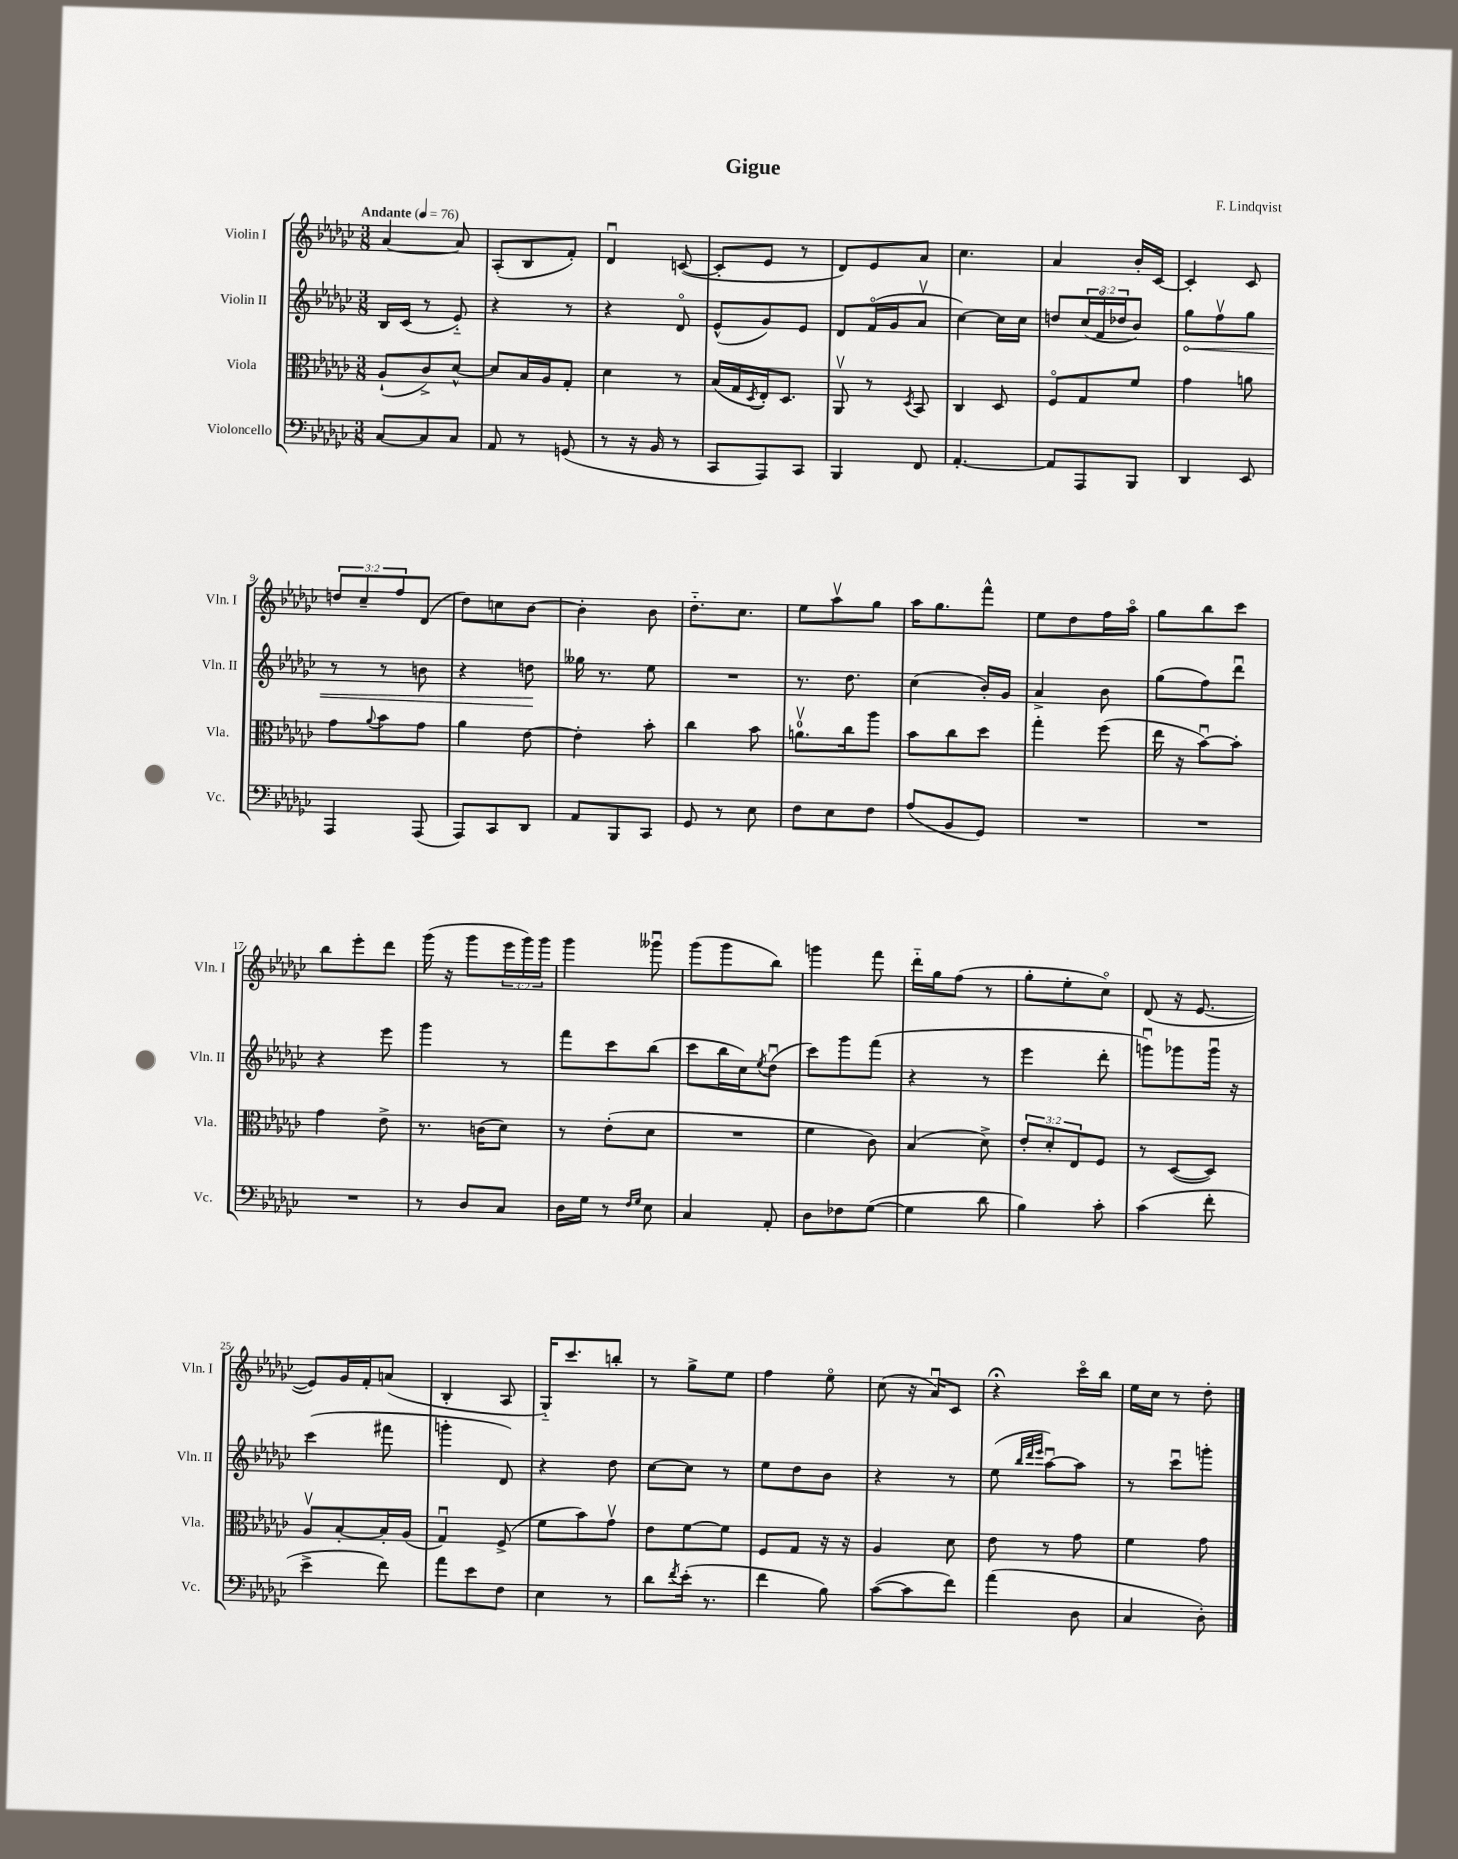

**kern	**kern	**kern	**kern
*staff4	*staff3	*staff2	*staff1
*clefF4	*clefC3	*clefG2	*clefG2
*k[b-e-a-d-g-c-]	*k[b-e-a-d-g-c-]	*k[b-e-a-d-g-c-]	*k[b-e-a-d-g-c-]
*M3/8	*M3/8	*M3/8	*M3/8
*MM76	*MM76	*MM76	*MM76
[8C-/L	(8A-`/L	16B-/LL	[4a-/
.	.	(16c-/JJ	.
8C-/]	8c-^/)	8r	.
8C-/J	[8d-^^/J	8e-'~/)	8a-/]
=	=	=	=
8AA-/	8d-/]L	4r	(8A-'/L
8r	16B-/L	.	8B-/
.	16A-/J	.	.
(8GG/	8G-'/J	8r	8f'/J)
=	=	=	=
8r	4d-\	4r	4d-u/
16r	.	.	.
16BB-/	.	.	.
8r	8r	8d-o/	([8c/
=	=	=	=
8CC-/L	(16B-/LL	(8e-^^/L	8c'/]L
.	16G-/	.	.
.	8qD-/	.	.
8AAA-/)	16E-'/J)	8g-/)	8e-/J
.	8.D-/J	.	.
8CC-/J	.	8e-/J	8r
=	=	=	=
4BBB-/	8AA-v/	8d-/L	8d-/L)
.	8r	(16fo/L	8e-/
.	.	16g-/J	.
.	8qD-/	.	.
8FF/	8BB-/	8a-v/J	8a-/J
=	=	=	=
[4.AA-'/	4C-/	[4cc-\)	4.cc-\
.	8D-/	16cc-\]LL	.
.	.	16cc-\JJ	.
=	=	=	=
8AA-/]L	8Fo/L	8dd/L	4a-/
8AAA-/	8G-/	(24cc-/L	.
.	.	24fo/	.
.	.	24dd-/J	.
8BBB-/J	8f/J	8b-/J)	16b-'/LL
.	.	.	[16c-/JJ
=	=	=	=
4DD-/	4g-\	8gg-\L	4c-'/]
.	.	8ffv\	.
8EE-/	8a\	8gg-\J	8c-/
=	=	=	=
4AAA-/	8g-\L	8r	12dd/L
.	.	.	12cc-~/
.	8qqa-/	.	.
.	8b-\	8r	.
.	.	.	12ff/
(8AAA-/	8g-\J	8b\	(8d-/J
=	=	=	=
8AAA-/L)	4a-\	4r	8dd-\L)
8CC-/	.	.	8cc\
8DD-/J	[8e-\	8dd\	[8b-\J
=	=	=	=
8AA-/L	4e-'\]	16gg--\	4b-'\]
.	.	8.r	.
8BBB-/	.	.	.
8CC-/J	8b-'\	8ee-\	8b-\
=	=	=	=
8GG-/	4cc-\	4.r	8.dd-'~\L
8r	.	.	.
.	.	.	8.cc-\J
8E-\	8b-\	.	.
=	=	=	=
8F\L	8.av\L	8.r	8ee-\L
8E-\	.	.	8aa-v\
.	16cc-\k	8.dd-\	.
8F\J	8aa-\J	.	8gg-\J
=	=	=	=
(8A-/L	8b-\L	(4cc-\	16aa-\LK
.	.	.	8.gg-\
8BB-/	8cc-\	.	.
8GG-/J)	8dd-\J	16b-'/LL)	8fff^^\J
.	.	16g-/JJ	.
=	=	=	=
4.r	4gg-'\	4a-^/	8ee-\L
.	.	.	8dd-\
.	(8ff\	8b-\	16ff\L
.	.	.	16aa-o\JJ
=	=	=	=
4.r	16ee-\	(8gg-\L	8gg-\L
.	16r	.	.
.	[8b-u\L)	8ff\)	8bb-\
.	8b-'\]J	8ddd-u\J	8ccc-\J
=	=	=	=
4.r	4g-\	4r	8bb-\L
.	.	.	8eee-'\
.	8e-^\	8eee-\	8ddd-\J
=	=	=	=
8r	8.r	4ggg-\	(16ggg-\
.	.	.	16r
8D-/L	.	.	8ggg-\L
.	(16c\LK	.	.
8C-/J	8d-\J)	8r	24eee-\L
.	.	.	24ggg-\)
.	.	.	24ggg-\JJ
=	=	=	=
16D-\LL	8r	8fff\L	4ggg-\
16G-\JJ	.	.	.
8r	(8e-'\L	8ccc-\	.
16qqF/LL	.	.	.
16qqG-/JJ	.	.	.
8E-\	8d-\J	(8bb-\J	8ggg--u\
=	=	=	=
4C-/	4.r	8ccc-\L	(8ggg-\L
.	.	16bb-\L	8ggg-\
.	.	16cc-\J)	.
.	.	8qee-/	.
8AA-'/	.	(8dd-u\J	8bb-\J)
=	=	=	=
8D-\L	4f\	8ccc-\L)	4ggg\
8F-\	.	8ggg-\	.
([8G-\J	8c-\)	(8fff\J	8fff\
=	=	=	=
4G-\]	(4B-/	4r	16ddd-'~\LL
.	.	.	16gg-\J
.	.	.	(8ff\J
8d-\	8d-^\)	8r	8r
=	=	=	=
4B-\)	12e-'/L	4eee-\	8gg-'\L
.	12d-'/	.	.
.	.	.	8ee-'\
.	12E-/	.	.
8c-'\	8F/J	8ddd-'\	8cc-o\J)
=	=	=	=
(4c-\	8r	8gggu\L)	(8d-/
.	([8D-/L	8ggg-\	16r
.	.	.	[8.e-/
8f'\	8D-/]J)	16ggg-u\Jk	.
.	.	16r	.
=	=	=	=
4e-^\	8A-v/L	(4ccc-\	8e-/]L)
.	[8B-'/	.	16g-/L
.	.	.	16f'/J
8f\)	16B-'/]L	8fff#\	(8a/J
.	(16A-/JJ	.	.
=	=	=	=
8a-\L	4G-u/)	4ggg'\	4B-'/
8e-\	.	.	.
8F\J	(8F^/	8d-/)	8A-/
=	=	=	=
4E-\	8f\L	4r	16G-'~/LK)
.	.	.	8.ccc-/
.	8b-\)	.	.
8r	8g-v\J	8dd-\	8bb'/J
=	=	=	=
8d-\L	8e-\L	[8cc-\L	8r
8qf/	.	.	.
(16e-'\Jk	[8f\	8cc-\]J	8gg-^\L
8.r	.	.	.
.	8f\]J	8r	8ee-\J
=	=	=	=
4f\	8F/L	8ee-\L	4ff\
.	8G-/J	8dd-\	.
8B-\)	16r	8b-\J	8ee-o\
.	16r	.	.
=	=	=	=
([8c-\L	4A-/	4r	(8cc-\
8c-\]	.	.	16r
.	.	.	16a-u/LK)
8f\J)	8d-\	8r	8c-/J
=	=	=	=
(4a-\	8e-\	(8ee-\	4r;
.	.	32qqbb-/LLL	.
.	.	32qqddd-/	.
.	.	32qqeee-/JJJ	.
.	8r	[8aa-u\L)	.
8D-\	8g-\	8aa-\]J	16ccc-o\LL
.	.	.	16bb-\JJ
=	=	=	=
4C-/	4f\	8r	16ee-\LL
.	.	.	16cc-\JJ
.	.	8ccc-u\L	8r
8D-'\)	8g-\	8ggg'\J	8dd-'\
==	==	==	==
*-	*-	*-	*-
